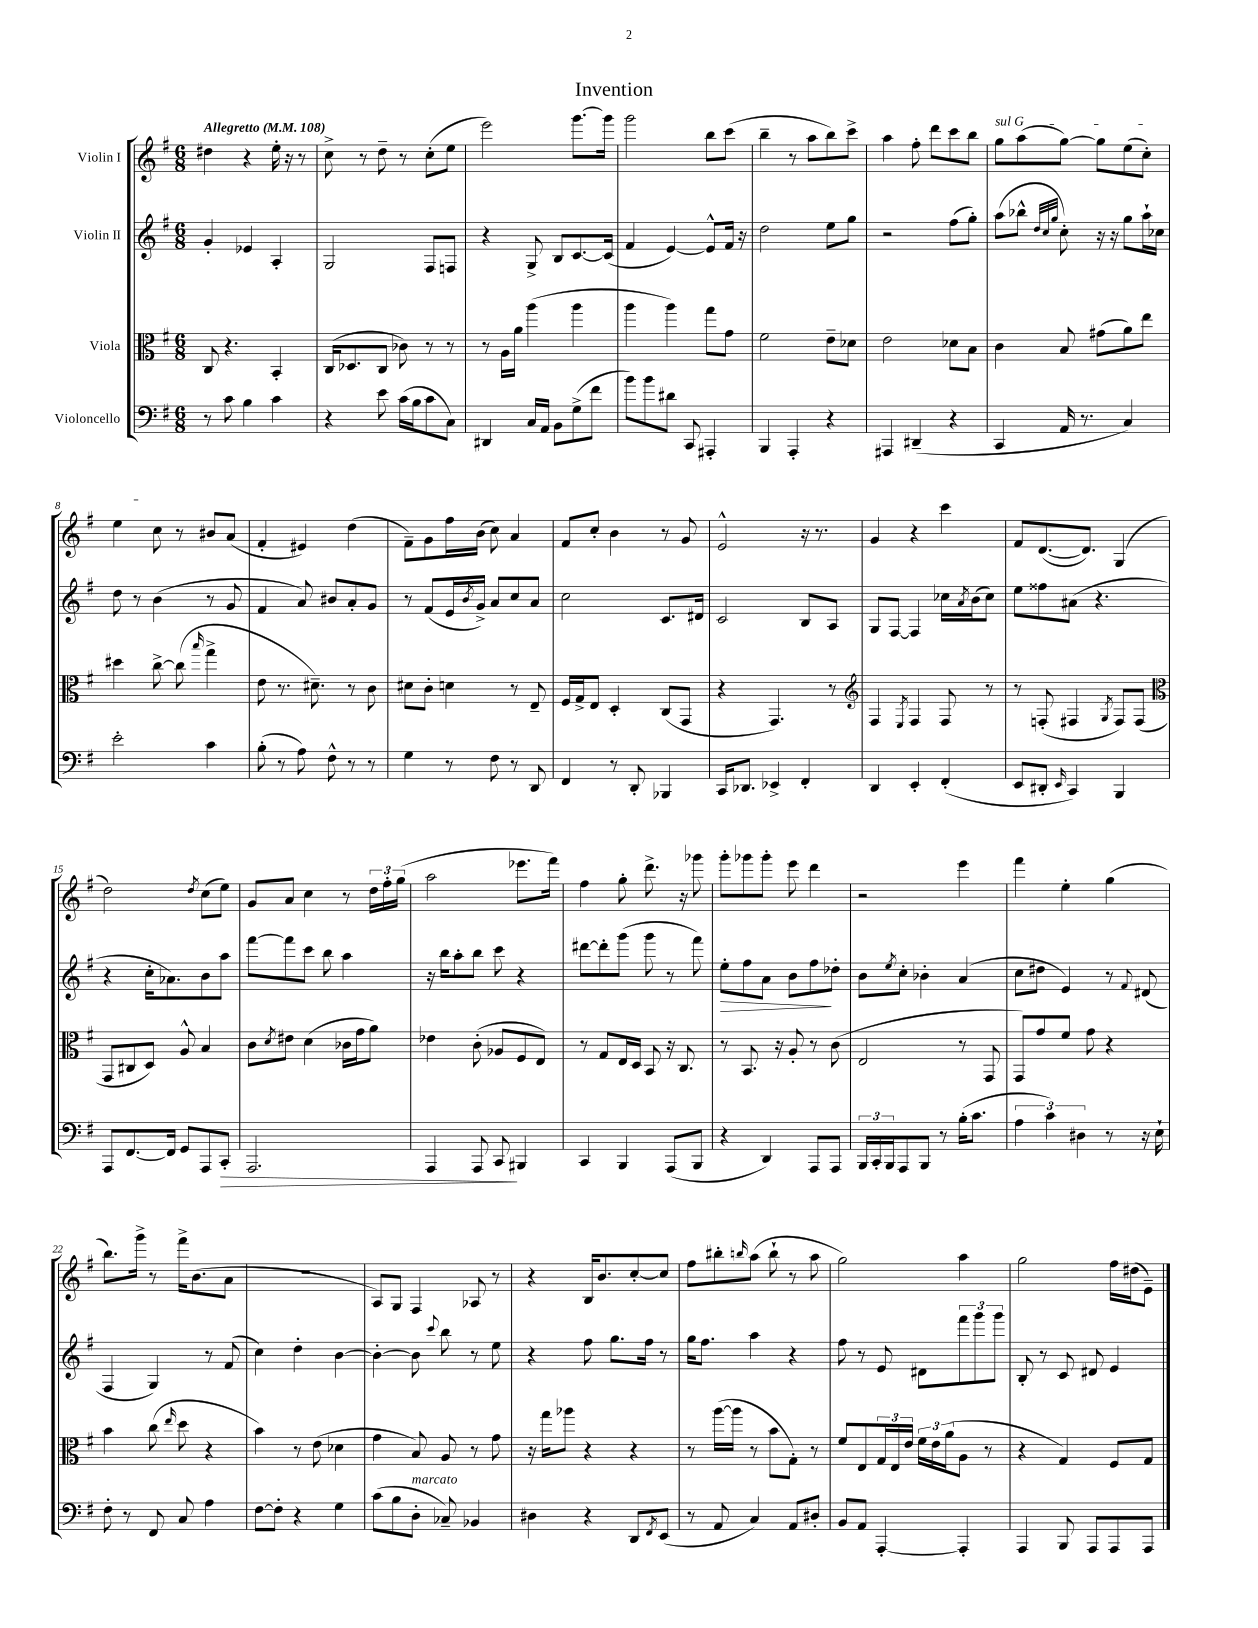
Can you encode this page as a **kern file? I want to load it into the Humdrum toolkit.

**kern	**kern	**kern	**kern
*staff4	*staff3	*staff2	*staff1
*clefF4	*clefC3	*clefG2	*clefG2
*k[f#]	*k[f#]	*k[f#]	*k[f#]
*M6/8	*M6/8	*M6/8	*M6/8
*MM108	*MM108	*MM108	*MM108
8r	8C	4g'	4dd#
8c	4.r	.	.
4B	.	4e-	4r
4c	4BB'	4A'	16ee'
.	.	.	16r
.	.	.	8r
=	=	=	=
4r	(16C	2G	8cc^
.	8.D-	.	.
.	.	.	8r
8e	8C	.	8dd~
(16c	8c-)	.	8r
16B	.	.	.
8c	8r	8F#	(8cc'
8C)	8r	8F	8ee
=	=	=	=
4DD#	8r	4r	2eee)
.	16A	.	.
.	16a	.	.
16C	(4aa	8G^	.
16AA	.	.	.
8BB	.	8B	.
(8G^	4aa	[8.c	[8.ggg
8f#	.	.	.
.	.	(16c]	16ggg]
=	=	=	=
8b)	4aa	4f#	2ggg
8b	.	.	.
8d#	4aa)	[4e)	.
8CC	.	.	.
4AAA#'	8gg	8e^^]	8bb
.	8g	16f#	(8ccc
.	.	16r	.
=	=	=	=
4BBB	2f#	2dd	4bb~
4AAA'	.	.	8r
.	.	.	8aa
4r	8e~	8ee	8bb)
.	8d-	8gg	8ccc^
=	=	=	=
4AAA#	2e	2r	4aa
(4DD#~	.	.	8ff#'
.	.	.	8ddd
4r	8d-	(8ff#	8ccc
.	8B	8gg')	8bb
=	=	=	=
4CC	4c	(8aa	8gg
.	.	8bb-^^	(8aa
.	.	32qqdd	.
.	.	32qqcc	.
.	.	32qqgg	.
16AA	8B	8cc')	[8gg)
8.r	.	.	.
.	(8g#	16r	8gg]
.	.	16r	.
4C)	8a)	8gg	(8ee
.	8ee	16aa`	8cc')
.	.	16cc-	.
=	=	=	=
2e'	4dd#	8dd	4ee
.	.	8r	.
.	[8cc^	(4b	8cc
.	(8cc]	.	8r
.	16qqbb	.	.
4c	4gg^	8r	8b#
.	.	8g	(8a
=	=	=	=
(8B'	8e	4f#	4f#'
8r	8.r	.	.
8A)	.	8a)	4e#)
.	8.d#~)	.	.
8F#^^	.	8b#	.
8r	8r	8a'	(4dd
8r	8c	8g	.
=	=	=	=
4G	8d#	8r	8f#~)
.	8c'	(8f#	8g
8r	4d	16e	16ff#
.	.	8qb	.
.	.	16g^)	(16b
8F#	.	8a	8cc)
8r	8r	8cc	4a
8DD	8E~	8a	.
=	=	=	=
4FF#	16F#	2cc	8f#
.	16G^	.	.
.	8E	.	8cc'
8r	4D'	.	4b
8DD'	.	.	.
4BBB-	(8C	8.c	8r
.	8GG	.	8g
.	.	16d#	.
=	=	=	=
16CC	4r	2c	2e^^
8.DD-	.	.	.
4EE-^	4.GG)	.	.
4FF#'	.	8B	16r
.	.	.	8.r
.	8r	8A	.
=	=	=	=
*	*clefG2	*	*
4DD	4F#	8G	4g
.	.	[8F#	.
.	8qE	.	.
4EE'	4F#	4F#]	4r
(4FF#'	8F#	16cc-	4ccc
.	.	8qa	.
.	.	(16b	.
.	8r	8cc-)	.
=	=	=	=
8EE	8r	8ee	8f#
8DD#'	(8F'	8ff##	([8.d
16qqEE	.	.	.
4CC)	4F#	(8a#	.
.	.	.	8.d])
.	.	4.r	.
.	8qG	.	.
4BBB	8F#)	.	(4G
.	(8F#	.	.
=	=	=	=
*	*clefC3	*	*
8AAA	8GG	4r	2dd)
[8.FF#	8C#	.	.
.	8D)	16cc'	.
16FF#]	.	8.a-)	.
8GG	8A^^	.	.
.	.	.	8qdd
8AAA	4B	8b	(8cc
8CC'	.	8aa	8ee)
=	=	=	=
2.AAA	8c	[8fff#	8g
.	8qd	.	.
.	8e#	8fff#]	8a
.	(4d	8ccc	4cc
.	.	8bb	.
.	16c-	4aa	8r
.	16g	.	.
.	8a)	.	24dd
.	.	.	24ff#'
.	.	.	(24gg
=	=	=	=
4AAA	4e-	16r	2aa
.	.	16bb	.
.	.	8aa'	.
8AAA	(8c'	8bb	.
8CC	8A-	8ccc	.
4BBB#	8F#	4r	8.eee-
.	8E)	.	.
.	.	.	16fff#)
=	=	=	=
4CC	8r	[8ddd#	4ff#
.	8G	8ddd#']	.
4BBB	16E	(8ggg	8gg'
.	16D	.	.
.	8BB	8ggg	8.ddd^
(8AAA	16r	8r	.
.	8.C	.	16r
8BBB	.	8fff#)	8ggg-
=	=	=	=
4r	8r	8ee'	8ggg'
.	8.BB	8ff#	8ggg-
4DD)	.	8a	8ggg-'
.	16r	.	.
.	8A'	8b	8eee
8AAA	8r	8ff#	4ddd
8AAA	(8c	8dd-'	.
=	=	=	=
24BBB	2E	8b	2r
24CC'	.	.	.
24BBB	.	.	.
.	.	8qee	.
8AAA	.	8cc'	.
8BBB	.	4b-'	.
8r	.	.	.
(16B'	8r	(4a	4eee
8.c	.	.	.
.	8GG	.	.
=	=	=	=
6A	8GG)	8cc	4fff#
.	8g	8dd#	.
6c)	.	.	.
.	8f#	4e)	4ee'
6D#	.	.	.
.	8g	.	.
8r	4r	8r	(4gg
.	.	8qqf#	.
16r	.	(8d#	.
16E`	.	.	.
=	=	=	=
8F#'	4b	4F#	8.bb)
8r	.	.	.
.	.	.	16ggg^
8FF#	(8cc	4G)	8r
.	16qqee	.	.
8C	8dd	.	16fff#^
.	.	.	(8.b
4A	4r	8r	.
.	.	(8f#	8a
=	=	=	=
[8F#	4b)	4cc)	2.r
8F#']	.	.	.
4r	8r	4dd'	.
.	(8e	.	.
4G	4d-	[4b	.
=	=	=	=
(8c	4g	4b'_	8A)
8B	.	.	8G
8D'	8B)	8b]	4F#
.	.	8qqccc	.
8C-~)	8A	8bb	.
4BB-	8r	8r	8A-
.	8g	8ee	8r
=	=	=	=
4D#	16r	4r	4r
.	16gg	.	.
.	8aa-	.	.
4r	4r	8ff#	16B
.	.	.	8.b
.	.	8.gg	.
8DD	4r	.	[8cc'
.	.	16ff#	.
8qFF#	.	.	.
(8EE	.	8r	8cc]
=	=	=	=
8r	8r	16gg	8ff#
.	.	8.ff#	.
8AA	([16aa	.	8bb#'
.	16aa]	.	.
.	.	.	16qqbb
4C)	8r	4aa	(8aa
.	8b	.	8bb`
8AA	8G')	4r	8r
8D#'	8r	.	8aa
=	=	=	=
8BB	8f#	8ff#	2gg)
8AA	8E	8r	.
[4AAA'	24G	8e	.
.	24E	.	.
.	24e	.	.
.	24f#	8d#	.
.	24e	.	.
.	(24a	.	.
4AAA']	8A	12fff#	4aa
.	.	12ggg	.
.	8r	.	.
.	.	12ggg	.
=	=	=	=
4AAA	4r	8B'	2gg
.	.	8r	.
8BBB	4G)	8c	.
8AAA	.	8d#	.
8AAA	8F#	4e	16ff#
.	.	.	(16dd#
8AAA	8G	.	8e~)
==	==	==	==
*-	*-	*-	*-
